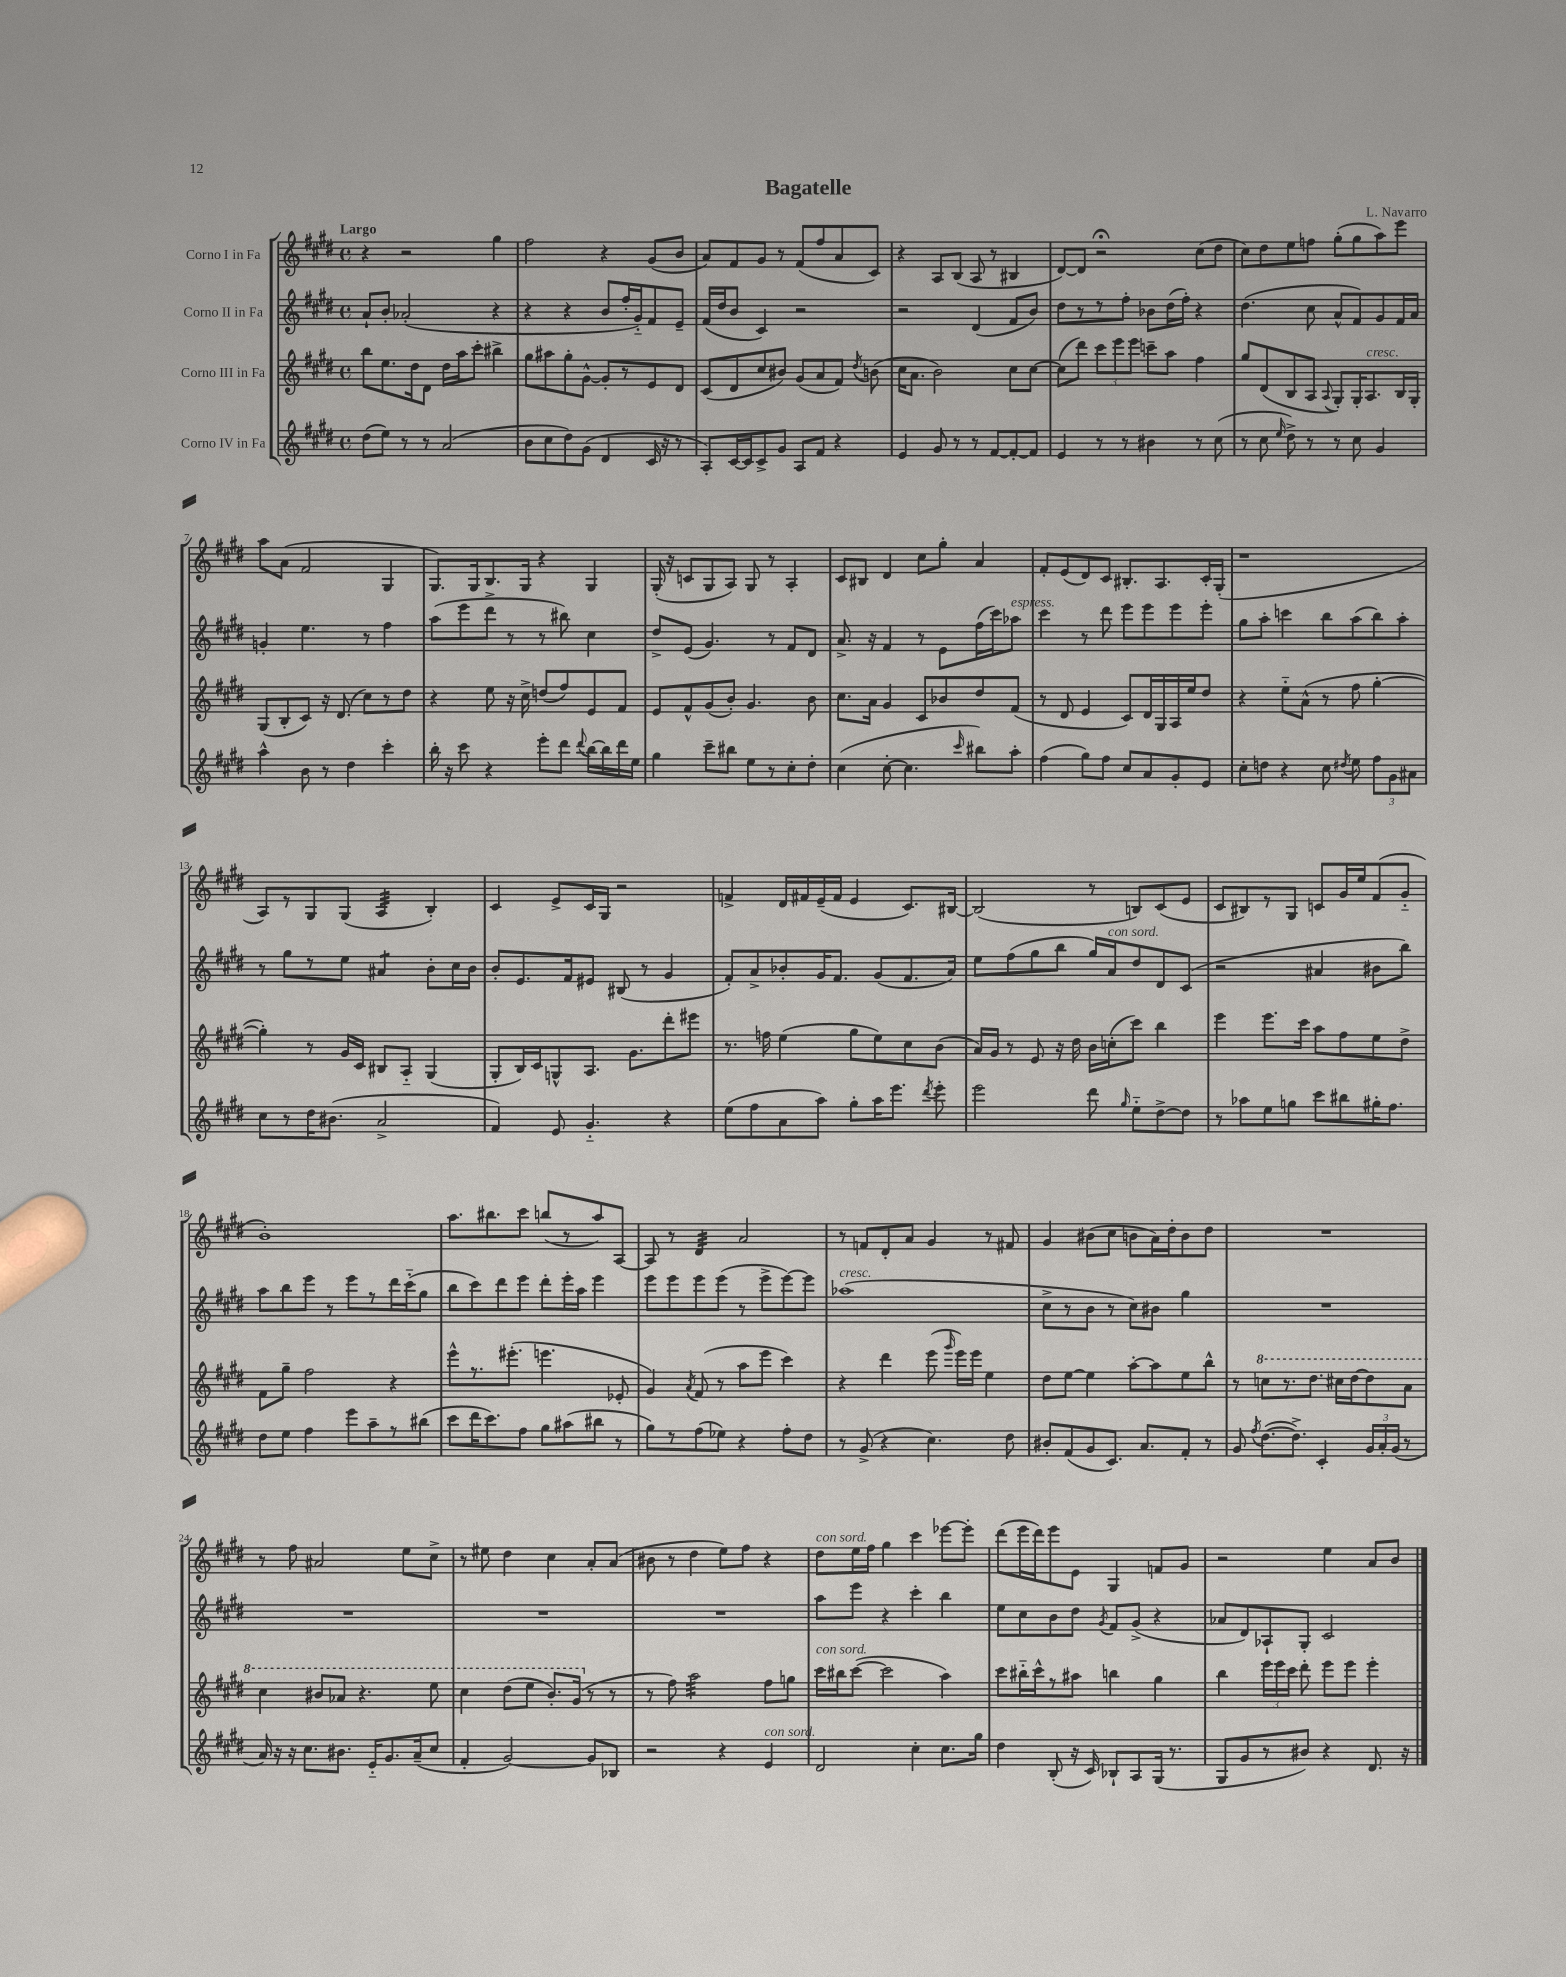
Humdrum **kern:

**kern	**kern	**kern	**kern
*staff4	*staff3	*staff2	*staff1
*clefG2	*clefG2	*clefG2	*clefG2
*k[f#c#g#d#]	*k[f#c#g#d#]	*k[f#c#g#d#]	*k[f#c#g#d#]
*M4/4	*M4/4	*M4/4	*M4/4
*met(c)	*met(c)	*met(c)	*met(c)
(8dd#\L	8bb\L	8a`/L	4r
8ee\J)	8.ee\	8b'/J	.
8r	.	(2a-'/	2r
.	16dd#\k	.	.
8r	8d#\J	.	.
(2a/	16dd#\LL	.	.
.	16aa\J	.	.
.	8ccc#'\J	.	.
.	4bb#^\	4r	4gg#\
=	=	=	=
8b\L	8gg#\L	4r	2ff#\
8cc#\	8aa#\	.	.
8dd#\)	8gg#'\	4r	.
(8g#\J	[8g#^^\J	.	.
4d#/	8g#'/]L	8b/L	4r
.	8r	16ff#'/L	.
.	.	16g#'~/J)	.
16c#/	8e/	8f#/	(8g#/L
16r	.	.	.
8r	8d#/J	8e~/J	8b/J
=	=	=	=
8A'/L)	(8c#/L	(16f#/LL	8a/L)
.	.	16dd#/J	.
[16c#/L	8d#/	8b/J	8f#/
16c#/]J	.	.	.
8c#^/	8cc#/	4c#/)	8g#/J
8g#/J	8b#/J)	.	8r
8A/L	(8g#/L	2r	(8f#/L
8f#/J	8a/	.	8ff#/
4r	8f#/J)	.	8a/
.	8qdd#/	.	.
.	(8b\	.	8c#/J)
=	=	=	=
4e/	16cc#\LK	2r	4r
.	8.a\J	.	.
8g#/	2b\)	.	8A/L
8r	.	.	(8B/J
8r	.	(4d#/	8A/
[8f#/L	.	.	8r
8f#'/_	8cc#\L	8f#/L	4B#/
8f#/]J	[8cc#\J	8b/J)	.
=	=	=	=
4e/	(8cc#\]L	8dd#\L	[8d#/L)
.	8ddd#\J)	8r	8d#/]J
8r	12ccc#\L	8r	2r;
.	12eee\	.	.
8r	.	8ff#'\J	.
.	12eee\J	.	.
4b#\	8ccc~\L	8b-\L	.
.	8aa\J	(16dd#\L	.
.	.	16ff#'\JJ)	.
8r	4ff#\	4r	(8cc#\L
(8cc#\	.	.	8dd#\J
=	=	=	=
8r	8gg#/L	(4.dd#\	8cc#\L)
8cc#\	(8d#/	.	8dd#\
16qqee/	.	.	.
8dd#^\)	8B/	.	8ee\
8r	8A/J	8cc#\	8ff\J
.	8qqA/	.	.
8r	8G#'/L)	8a^^/L	(8gg#'\L
8cc#\	16G#'/K	8f#/)	8gg#\
.	8.A/	.	.
4g#/	.	8g#/	8aa\)
.	16B/L	16f#/L	8eee\J
.	16G#'/JJ	16a/JJ	.
=	=	=	=
4aa^^\	(8G#/L	4g'/	8aa\L
.	8B'/	.	(8a\J
8b\	8c#/J)	4.ee\	2f#/
8r	16r	.	.
.	(8.d#/	.	.
4dd#\	.	.	.
.	8cc#\L)	8r	.
4ccc#'\	8r	4ff#\	4G#/
.	8dd#\J	.	.
=	=	=	=
16bb'\	4r	(8aa\L	8.G#/L)
16r	.	.	.
8ccc#\	.	8eee\	.
.	.	.	16G#/k
4r	8ee\	8ddd#^\J	8.B/
.	16r	8r	.
.	16cc#^\	.	16G#/Jk
8eee'\L	(8dd/L	8r	4r
8ddd#\J	8ff#/)	8bb#\)	.
8qqddd#/	.	.	.
[16bb\LL	8e/	4cc#\	4G#/
16bb\]	.	.	.
16ddd#\	8f#/J	.	.
16ee\JJ	.	.	.
=	=	=	=
4gg#\	8e/L	8dd#^/L	(16G#'/
.	.	.	16r
.	8f#^^/	(8e/J	8c/L
8ccc#~\L	(8g#/	4.g#/)	8G#/
8bb#\J	8b'/J)	.	8A/J)
8ee\L	4.g#/	.	8G#/
8r	.	8r	8r
8cc#'\	.	8f#/L	4A'/
8dd#'\J	8b\	8d#/J	.
=	=	=	=
(4cc#\	8.cc#\L	8.a^/	8c#/L
.	.	.	8B#/J
.	16a\Jk	16r	.
[8cc#'\	4g#/	4f#/	4d#/
4.cc#\]	.	.	.
.	8c#/L	8r	8cc#\L
.	8b-/	8e\L	8gg#'\J
16qqccc#/	.	.	.
8bb#\L)	8dd#/	(16ff#\L	4a/
.	.	16ccc#\J)	.
8aa'\J	(8f#/J	8aa-\J	.
=	=	=	=
(4ff#\	8r	4ccc#\	8f#'/L
.	8d#/	.	(8e/
8gg#\L)	4e/	8r	8d#/)
8ff#\J	.	8ddd#\	8c#/J
8cc#/L	8c#/L)	8eee\L	8.B#'/L
8a/	16d#/L	8eee\	.
.	16G#/	.	8.A/
8g#'/	16A/	8eee\	.
.	16ee/J	.	.
8e/J	8dd#/J	8eee'\J	16c#'/L
.	.	.	(16G#'/JJ
=	=	=	=
8cc#'\L	4r	8gg#\L	1r
8dd\J	.	8aa'\J	.
4r	8ee'~\L	4ccc\	.
.	(8a^^\J	.	.
8cc#\	8r	8bb\L	.
8qdd#/	.	.	.
8ee\	8ff#\	(8aa\	.
12ff#\L	[4gg#'\	8bb\)	.
12g#\	.	.	.
.	.	8aa'\J	.
12a#\J	.	.	.
=	=	=	=
8cc#\L	4gg#'\])	8r	8A/L)
8r	.	8gg#\L	8r
16dd#\K	8r	8r	8G#/
(8.b#\J	.	.	.
.	16g#/LL	8ee\J	(8G#/J
.	16c#/JJ	.	.
2a^/	8B#/L	4a#/	4A/
.	8A'~/J	.	.
.	(4G#/	8b'\L	4B'/)
.	.	16cc#\L	.
.	.	16b\JJ	.
=	=	=	=
4f#/)	8G#'/L	8b'/L	4c#/
.	16B/L)	8.e/	.
.	16c#/J	.	.
8e/	8G^^/	.	8e^/L
.	.	16f#/k	.
4.g#'~/	8.A/J	8e#/J	16c#/L
.	.	.	16G#/JJ
.	.	(8B#/	2r
.	8.g#\L	.	.
.	.	8r	.
4r	8ddd#'\	4g#/	.
.	8eee#\J	.	.
=	=	=	=
(8ee\L	8.r	8f#'/L)	4f^/
8ff#\	.	8a^/	.
.	16ff\	.	.
8a\	(4ee\	8b-'/	16d#/LL
.	.	.	16f#/
8aa\J)	.	16g#/K	(16e~/
.	.	8.f#/J	16f#/JJ
8gg#'\L	8gg#\L	.	4e/
16aa\K	8ee\)	(8g#/L	.
8.eee\J	.	.	.
.	8cc#\	8.f#/	8.c#/L)
8qddd#/	.	.	.
8eee'\	(8b\J	.	.
.	.	16a/Jk)	[16B#/Jk
=	=	=	=
2eee\	16a/LL)	8ee\L	(2B#/]
.	16g#/JJ	.	.
.	8r	(8ff#\	.
.	8e/	8gg#\	.
.	16r	8bb\J	.
.	16dd#\	.	.
8ddd#\	16b\LL	16gg#/LL)	8r
.	(16cc'\J	16a/J	.
16qqgg#/	.	.	.
8ee'~\L	8ccc#\J)	8dd#/	8B/L)
[8dd#^\	4bb\	8d#/	(8c#/
8dd#\]J	.	(8c#/J	8e/J
=	=	=	=
8r	4eee\	2r	8c#/L
8aa-\L	.	.	8B#/)
8ee\	8.eee\L	.	8r
8gg\J	.	.	8G#/J
.	16ccc#\Jk	.	.
8ccc#\L	8aa\L	4a#/	8c/L
8bb#\	8ff#\	.	16g#/L
.	.	.	16ee/J
16gg#'\K	8ee\	8b#\L	(8f#/
8.ff#\J	.	.	.
.	8dd#^\J	8bb\J)	8g#'~/J
=	=	=	=
8dd#\L	8f#\L	8aa\L	1b')
8ee\J	8gg#~\J	8bb\	.
4ff#\	2ff#\	8eee\J	.
.	.	8r	.
8eee\L	.	8eee\L	.
8aa~\	.	8r	.
8r	4r	16ddd#\L	.
.	.	(16ccc#'~\J	.
(8bb#\J	.	8gg#\J	.
=	=	=	=
8ccc#\L	8eee^^\L	8bb\L	8.aa\L
16ddd#\K	8.r	8ccc#\)	.
8.ccc#\)	.	.	8.bb#\
.	.	8ddd#\	.
.	(8.eee#'\J	.	.
8ff#\J	.	8eee\J	8ccc#\J
8gg#\L	4.eee\	8ddd#'\L	(8bb/L
(8aa#\	.	16eee'\L	8r
.	.	16aa\JJ	.
8bb#\J	.	4eee\	8aa/)
8r	8e-'/	.	[8A/J
=	=	=	=
8gg#\L)	4g#/)	8eee\L	8A/]
8r	.	8eee\	8r
.	8qa/	.	.
(8ff#\	(8f#/	8eee\	4d#/
8ee-\J)	8r	(8eee\J	.
4r	8aa\L	8r	2a/
.	8eee\J	8eee^\L	.
8ff#'\L	4ccc#\)	[8eee\)	.
8dd#\J	.	8eee\]J	.
=	=	=	=
8r	4r	(1aa-	8r
(8g#^/	.	.	8f/L
4r	4ddd#\	.	8d#'/
.	.	.	8a/J
4.cc#\)	(8eee\	.	4g#/
.	16qqggg#/	.	.
.	16eee\LL)	.	.
.	16eee\JJ	.	.
.	4ee\	.	8r
8dd#\	.	.	8f#/
=	=	=	=
8b#'/L	8dd#\L	8cc#^\L	4g#/
(8f#/	[8ee\J	8r	.
8g#/	4ee\]	8b\J	(8b#\L
8.c#/J)	.	8r	8cc#\J
.	[8aa'\L	8cc#\L)	8b\L
8.a/L	.	.	.
.	8aa\]	8b#\J	16a\L)
.	.	.	16dd#'\J
8f#'/J	8ee\	4gg#\	8b\
8r	8bb^^\J	.	8dd#\J
=	=	=	=
8g#/	8r	1r	1r
8qff#/	.	.	.
([8.dd#\L	8ccc\L	.	.
.	8.r	.	.
8.dd#^\]J)	.	.	.
.	8.ddd#\J	.	.
4c#'/	.	.	.
.	16ccc#\LL	.	.
.	[16ddd#\J	.	.
24g#/LL	8ddd#\]	.	.
24a'/	.	.	.
(24g#/JJ	.	.	.
8r	8aa\J	.	.
=	=	=	=
16a/)	4ccc#\	1r	8r
16r	.	.	.
16r	.	.	8ff#\
8.cc#\L	.	.	.
.	8bb#/L	.	2a#/
8.b#\J	8aa-/J	.	.
.	4.r	.	.
16e'~/LK	.	.	.
8.g#/	.	.	.
.	.	.	8ee\L
(16a~/k	.	.	.
8cc#/J	8eee\	.	8cc#^\J
=	=	=	=
4f#'/	4ccc#\	1r	8r
.	.	.	8ee#\
[2g#/)	(8ddd#\L	.	4dd#\
.	8eee\J	.	.
.	8.bb'/L)	.	4cc#\
.	(16gg#/Jk	.	.
8g#/]L	8r	.	8a'/L
8B-/J	8r	.	(8a/J
=	=	=	=
2r	8r	1r	8b#\
.	8ff#\)	.	8r
.	2aa\	.	4dd#\
4r	.	.	8ee\L)
.	.	.	8ff#\J
4e/	8ff#\L	.	4r
.	8gg\J	.	.
=	=	=	=
2d#/	16ccc#\LL	8aa\L	8dd#\L
.	16bb#\J	.	.
.	([8ccc#\J	8eee\J	16ee\L
.	.	.	16ff#\JJ
.	2ccc#\]	4r	4gg#\
4cc#'\	.	4ccc#'\	4ccc#\
8.cc#\L	4aa\)	4bb\	[8eee-\L
.	.	.	8eee-'\]J
16gg#\Jk	.	.	.
=	=	=	=
4dd#\	8ccc#\L	8ee\L	(8ddd#\L
.	16bb#'~\L	8cc#\	16eee\L
.	16ccc#^^\J	.	16ddd#\J)
(8B'/	8r	8b\	8eee\
16r	8aa#\J	8dd#\J	8e\J
16c#/)	.	.	.
.	.	8qg#/	.
8B-`/L	4bb\	8f#/L	4G#/
8A/	.	(8g#^/J	.
(16G#/Jk	4gg#\	4r	8f/L
8.r	.	.	.
.	.	.	8g#/J
=	=	=	=
8G#/L	4bb\	8a-/L	2r
8g#/	.	8d#/)	.
8r	24eee\LL	8A-`/	.
.	24eee\	.	.
.	24ccc#\JJ	.	.
8b#/J)	8ddd#'\	8G#'/J	.
4r	8eee\L	2c#/	4ee\
.	8eee\J	.	.
8.d#/	4eee'\	.	8a/L
.	.	.	8b/J
16r	.	.	.
==	==	==	==
*-	*-	*-	*-
